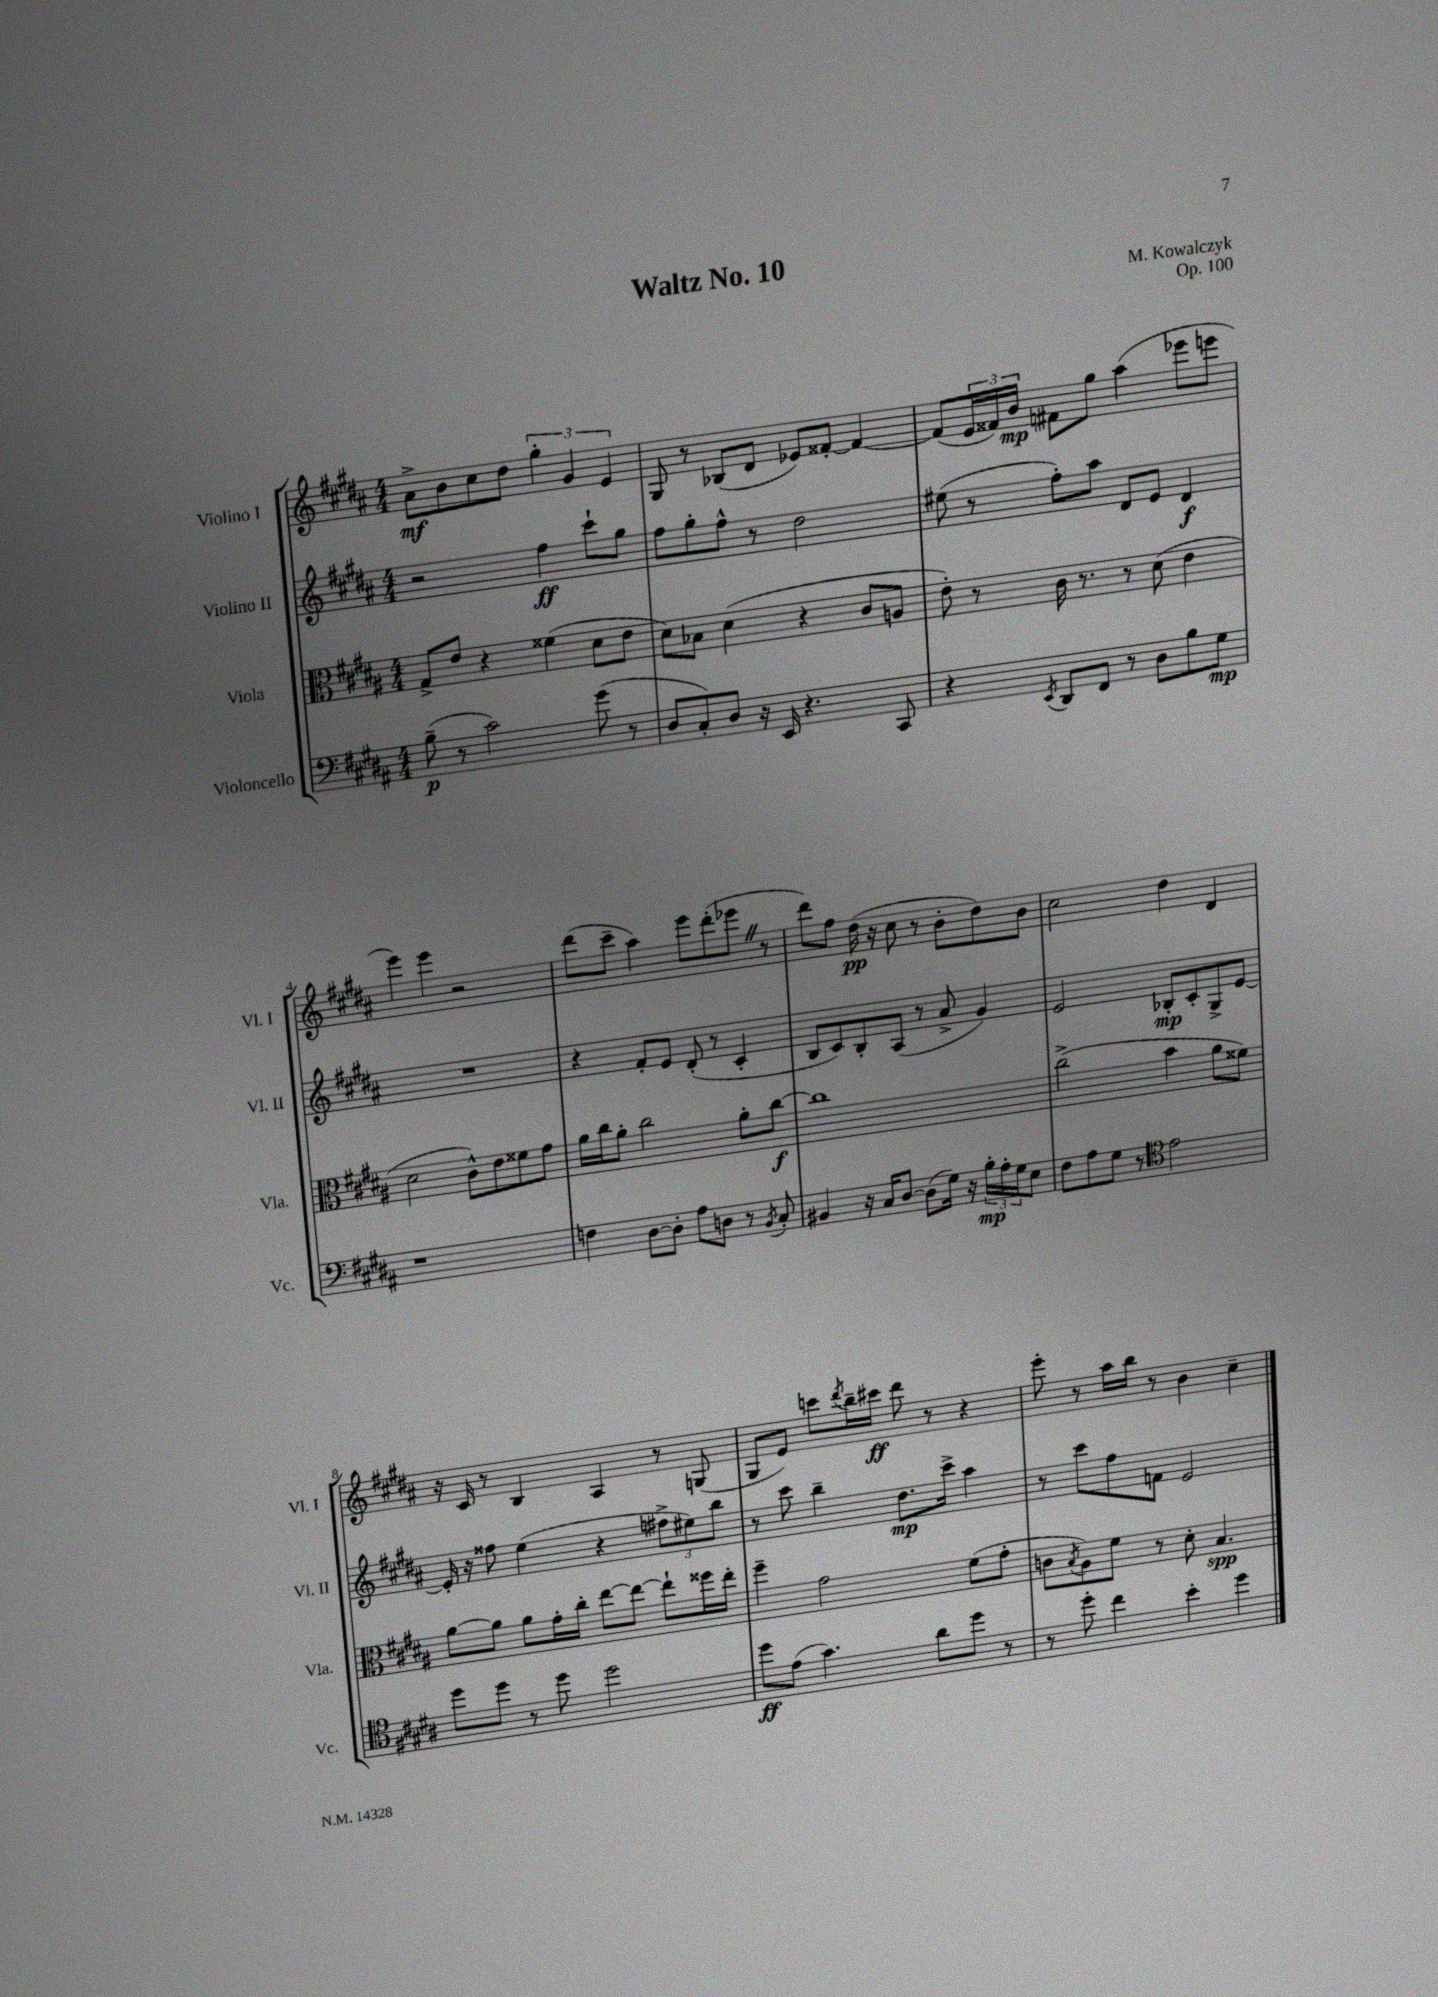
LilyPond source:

\header { title = "Waltz No. 10" composer = "M. Kowalczyk" opus = "Op. 100" }
<<
\new StaffGroup <<
\new Staff = "s0" \with { instrumentName = "Violino I" shortInstrumentName = "Vl. I" } {
    \clef treble \key b \major \numericTimeSignature \time 4/4
    ais'8->\mf b'8 cis''8 dis''8 \tuplet 3/2 { gis''4-. gis'4 e'4 } |
    gis8 r8 bes8( dis'8 ees'8) fisis'8~-. fisis'4~ |
    fisis'8( \tuplet 3/2 { e'16 fisis'16) b'16\mp } fis'8 gis''8 ais''4( ees'''8 e'''8 |
    e'''4) e'''4 r2 |
    dis'''8( cis'''8-- ais''4) e'''8 dis'''8-.( ees'''8 \once \override BreathingSign.text = \markup { \musicglyph "scripts.caesura.straight" } \breathe r8 |
    dis'''8) fis''8 dis''16\pp( r16 cis''8 r8 b'8-. dis''8) b'8 |
    cis''2 dis''4 dis'4 |
    r16 cis'16 r8 b4 ais4 r8 g8( |
    gis8 e'8) c'''8 \acciaccatura { dis'''8 } b''16-- cis'''16\ff dis'''8 r8 r4 |
    e'''8-. r8 ais''16 b''16 r8 b'4 cis''4-- \bar "|." |
}
\new Staff = "s1" \with { instrumentName = "Violino II" shortInstrumentName = "Vl. II" } {
    \clef treble \key b \major \numericTimeSignature \time 4/4
    r2 fis''4\ff cis'''8-! gis''8 |
    fis''8 gis''8-. fis''8-^ r8 dis''2 |
    eis''8( r8 fis''8-.) ais''8 dis'8 e'8 dis'4\f |
    R1 |
    r4 fis'8-. e'8 dis'8-.( r8 cis'4-. |
    b8 cis'8) b8-. ais8( r8 ais'8-> gis'4) |
    e'2 bes8-.\mp cis'8-. gis8-> e'8~ |
    e'16-. r16 fisis''8 e''4( r4 \tuplet 3/2 { fis''8-> eis''8) b''8 } |
    r8 cis'''8 b''4-- dis''8.\mp cis'''16-> ais''4 |
    r8 cis'''8 fis''8 f'8 e'2 \bar "|." |
}
\new Staff = "s2" \with { instrumentName = "Viola" shortInstrumentName = "Vla." } {
    \clef alto \key b \major \numericTimeSignature \time 4/4
    gis8-> e'8 r4 fisis'4( dis'8 e'8 |
    dis'8) bes8 dis'4( r4 cis'8 a8 |
    e'8-.) r8 cis'16 r8. r8 dis'8( e'4 |
    dis'2 cis'8-^) e'8 fisis'8 gis'8 |
    ais'16 cis''16 ais'8-. cis''2 ais'8-. cis''8~\f |
    cis''1 |
    cis''2->( b'4 ais'8 fisis'8) |
    ais'8~ ais'8 ais'8 gis'16-. cis''16-. e''8~ e''8~ e''8-! fisis''16 e''16-. |
    fis''4-- gis'2 fis'8( gis'8-. |
    c'8 \acciaccatura { b8 } ais8) fis'8 r8 dis'8-. b4.\spp \bar "|." |
}
\new Staff = "s3" \with { instrumentName = "Violoncello" shortInstrumentName = "Vc." } {
    \clef bass \key b \major \numericTimeSignature \time 4/4
    b8--\p( r8 cis'2) gis'8( r8 |
    dis8 cis8-.) dis8 r16 e,16 r4. cis,8 |
    r4 \acciaccatura { e,8 } dis,8 fis,8 r8 dis8 b8 gis8\mp |
    r1 |
    f4 dis8~ dis8-. ais8 d8 r8 \acciaccatura { b,8 } cis8-. |
    bis,4 r16 cis16 dis8~ dis8( gis16) r16 \tuplet 3/2 { b16-.\mp ais16-. gis16 } e8 |
    fis8 ais8 gis8 r8 \clef tenor e'2 |
    dis''8 dis''8 r8 dis''8 dis''2 |
    dis''8\ff e'8( gis'4.) ais'8 dis''8 r8 |
    r8 dis''8-. cis''4 b'4-. dis''4 \bar "|." |
}
>>
>>
